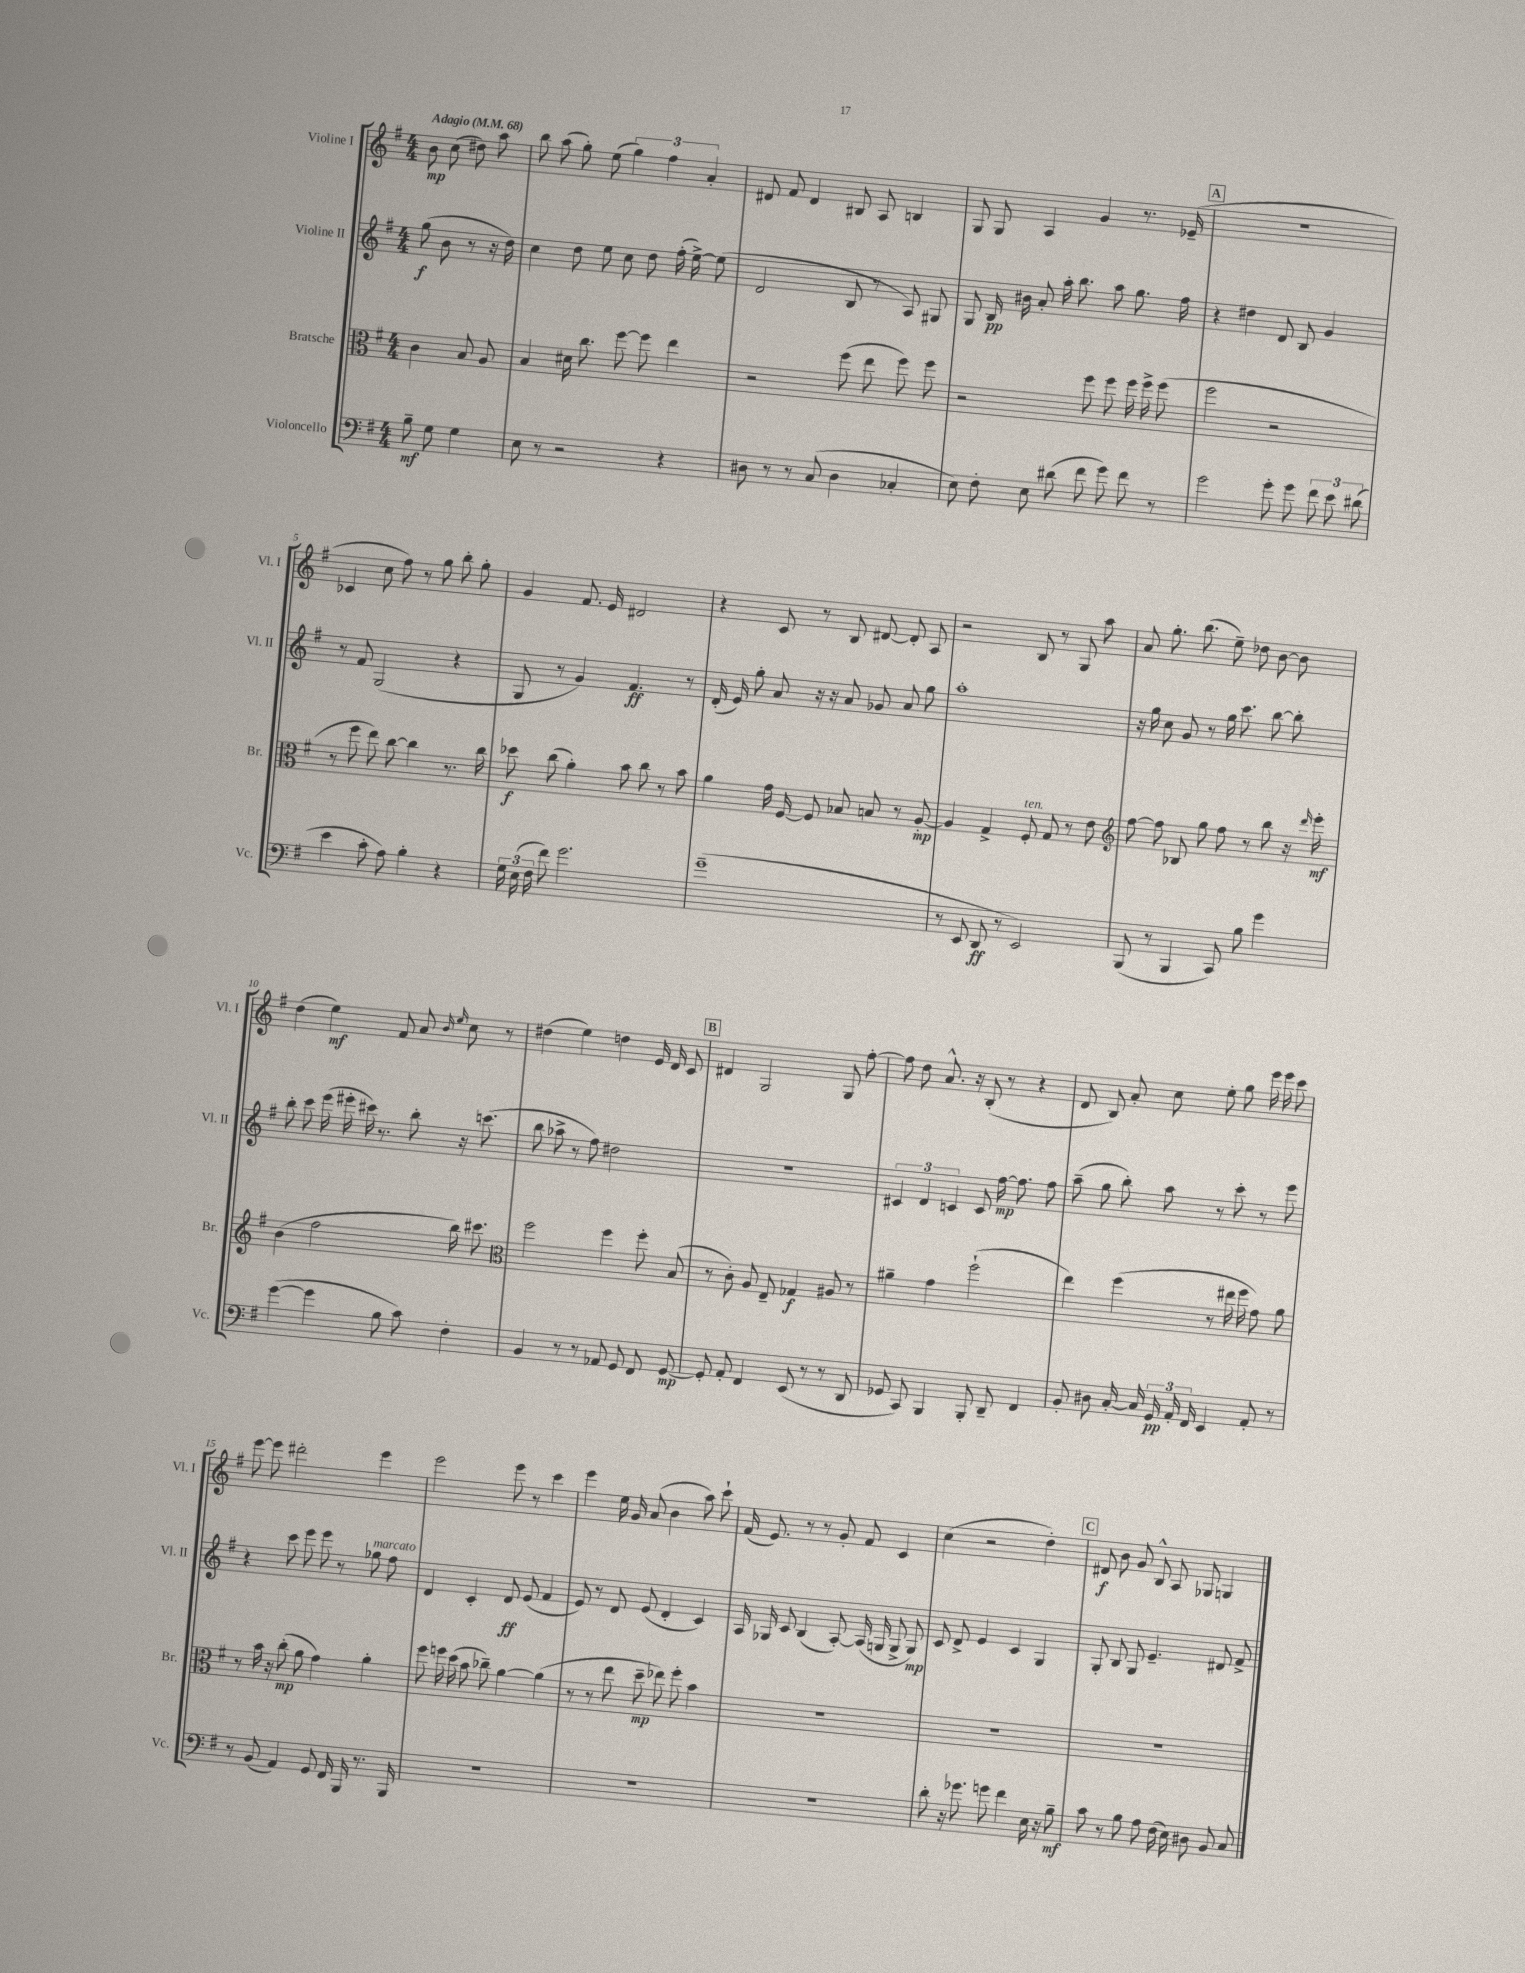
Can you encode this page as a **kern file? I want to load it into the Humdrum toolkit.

**kern	**kern	**kern	**kern
*staff4	*staff3	*staff2	*staff1
*clefF4	*clefC3	*clefG2	*clefG2
*k[f#]	*k[f#]	*k[f#]	*k[f#]
*M4/4	*M4/4	*M4/4	*M4/4
*MM68	*MM68	*MM68	*MM68
8B~	4c	(8gg	8b
8G	.	8b	(8cc
4G	8B	8r	8dd#)
.	8A	16r	8aa
.	.	16dd)	.
=	=	=	=
8E	4B	4cc	8bb
8r	.	.	(8aa
2r	16d#	8dd	8gg')
.	8.cc	.	.
.	.	8ee	(8ee
.	[8ff#	8cc	6gg)
.	8ff#]	8dd	.
.	.	.	6ff#
4r	4ee	(16ff#'	.
.	.	[16ee^)	.
.	.	.	6a'
.	.	(8ee]	.
=	=	=	=
8D#	2r	2d	8d#
8r	.	.	8f#
8r	.	.	4d#
(8C	.	.	.
4D#	(8ff#	8B	8B#
.	8ee	8r	8A
4C-'	8ff#)	8A)	4B
.	8ff#	8G#	.
=	=	=	=
8E)	2r	8G	8G
8F#'	.	16B	8G
.	.	16b#	.
8E	.	8a'	4A
(8d#	.	16aa'	.
.	.	8.bb	.
8f#	8ff#	.	4g
8g)	8ff#	8aa	.
8f#	16ff#	8.gg	8.r
.	16ff#^	.	.
8r	(8ff#	.	.
.	.	16ff#	(16e-~
=	=	=	=
2g	2ff#	4r	1r
.	.	4dd#	.
8g'	2r	8d	.
8g	.	8B	.
12f#	.	4g	.
12e	.	.	.
(12d#	.	.	.
=	=	=	=
4e	8r	8r	4c-
.	8ff#	8f#	.
8c'	8ee)	(2G	8cc
8A)	[8cc	.	8ff#)
4B'	4cc]	.	8r
.	.	.	8gg
4r	8.r	4r	8bb'
.	.	.	8gg'
.	16cc	.	.
=	=	=	=
24G	8dd-	8G	4g
(24E	.	.	.
24F#	.	.	.
8f#)	(8cc	8r	.
2.g	4a')	4g)	8.f#
.	.	.	16e
.	8b	4.f#	2d#
.	8cc	.	.
.	8r	.	.
.	8b	8r	.
=	=	=	=
(1g~	4a	(16d'	4r
.	.	16e)	.
.	.	8gg'	.
.	16g	8a	8c
.	[16F#	.	.
.	8F#]	16r	8r
.	.	16r	.
.	8B-	8a	8B
.	8B	8g-	[8d#
.	8r	8a	8d#']
.	[8A'	8gg	8A
=	=	=	=
8r	4A]	1aa'	2r
8EE	.	.	.
8DD	4G^	.	.
8r	.	.	.
2EE)	8F#'	.	8B
.	8G	.	8r
.	8r	.	8G
.	8e	.	8aa
=	=	=	=
*	*clefG2	*	*
(8BBB	[8ff#	16r	8a
.	.	16gg	.
8r	8ff#]	8cc	8.gg'
4BBB	8B-	8g	.
.	.	.	(8.bb
.	8gg	8r	.
8CC)	8ff#	16gg	8ee~)
.	.	8.ccc	.
8B	8r	.	8dd-
4g	8bb	[8bb	[8b
.	16r	8bb']	8b]
.	16qqddd	.	.
.	16eee'	.	.
=	=	=	=
([4g	(4b	8bb'	(4dd
.	.	8ccc	.
4g]	2ff#	(16eee	4ee)
.	.	16eee#'	.
.	.	16ccc#)	.
.	.	8.r	.
8B	.	.	8f#
8c)	.	8bb'	8a
.	.	.	16qqb
.	.	.	16qqee
4F#'	16bb)	16r	8cc
.	8.ccc#	(8.ccc	.
.	.	.	8r
=	=	=	=
*	*clefC3	*	*
4BB	2ff#	8bb	(4dd#
.	.	8aa-^	.
8r	.	8r	4ee)
8r	.	8ff#)	.
8AA-	4ff#	2dd#	4dd
8GG	.	.	.
8FF#	8ff#'	.	16e
.	.	.	16d
[8GG	(8B	.	8c
=	=	=	=
8GG']	8r	1r	4d#
8AA'	8c')	.	.
4FF#	8A	.	2G
.	8E~	.	.
(8EE	4G-	.	.
8r	.	.	.
8r	8A#	.	8G
8DD	8r	.	[8ff#'
=	=	=	=
8GG-	4a#~	6c#	8ff#]
8CC)	.	.	8dd
.	.	6d	.
4BBB	4g	.	8.a^^
.	.	6c	.
.	.	.	16r
8BBB'	(2ff#`	8c	(8B'
8DD~	.	[16ff#	8r
.	.	8.ff#]	.
4FF#	.	.	4r
.	.	8ff#	.
=	=	=	=
8BB'	4ee)	(8aa~	8d
8D#	.	8gg	8B)
[16C'	(4ff#	8bb')	8a'
16C]	.	.	.
24GG	.	8aa	8cc
24AA'	.	.	.
24FF#	.	.	.
4EE	8r	8r	8ee'
.	16ee#	8ccc'	8gg
.	16ff#	.	.
8AA'	8g)	8r	16eee
.	.	.	16eee
8r	8a	8eee	8ccc
=	=	=	=
8r	8r	4r	[8eee
(8BB	16b	.	8eee]
.	16r	.	.
4AA)	(8cc'	8ccc	2ddd#'
.	8a	8eee	.
8GG	4g)	8eee	.
16FF#	.	8r	.
16BBB	.	.	.
8.r	4a'	8gg-	4eee
.	.	8ff#	.
16BBB	.	.	.
=	=	=	=
1r	8ff#	4d	2eee
.	16ff	.	.
.	(16dd	.	.
.	8b	4c'	.
.	8cc-~)	.	.
.	[4a	8d	8eee
.	.	(8e	8r
.	(4a]	4f#	4ccc
=	=	=	=
1r	8r	8e)	4eee
.	8r	8r	.
.	8ee	8d	16ee
.	.	.	16g
.	8dd~	(8e	(8a
.	8ee-)	4d'	4b
.	8ff#'	.	.
.	4b	4c)	8aa)
.	.	.	8ccc`
=	=	=	=
1r	1r	16A	(16f#
.	.	16G-	8.e)
.	.	8c	.
.	.	(4B	8r
.	.	.	8r
.	.	[8A')	8g'
.	.	(16A]	8f#
.	.	16G	.
.	.	8G^	4c
.	.	8G)	.
=	=	=	=
8d'	1r	8c	(4cc
16r	.	8d^	.
8.g-	.	.	.
.	.	4e	2r
8g	.	.	.
4f#	.	4c	.
16E	.	4G	4dd')
16r	.	.	.
8B~	.	.	.
=	=	=	=
8c	1r	8G'	8d#
8r	.	8B	8b
8B	.	8G	8g
8A	.	4.e~	8B^^
(16F#	.	.	8A
16E)	.	.	.
8D#	.	.	8G-
8BB	.	8d#	4G
8C	.	8f#^	.
==	==	==	==
*-	*-	*-	*-
